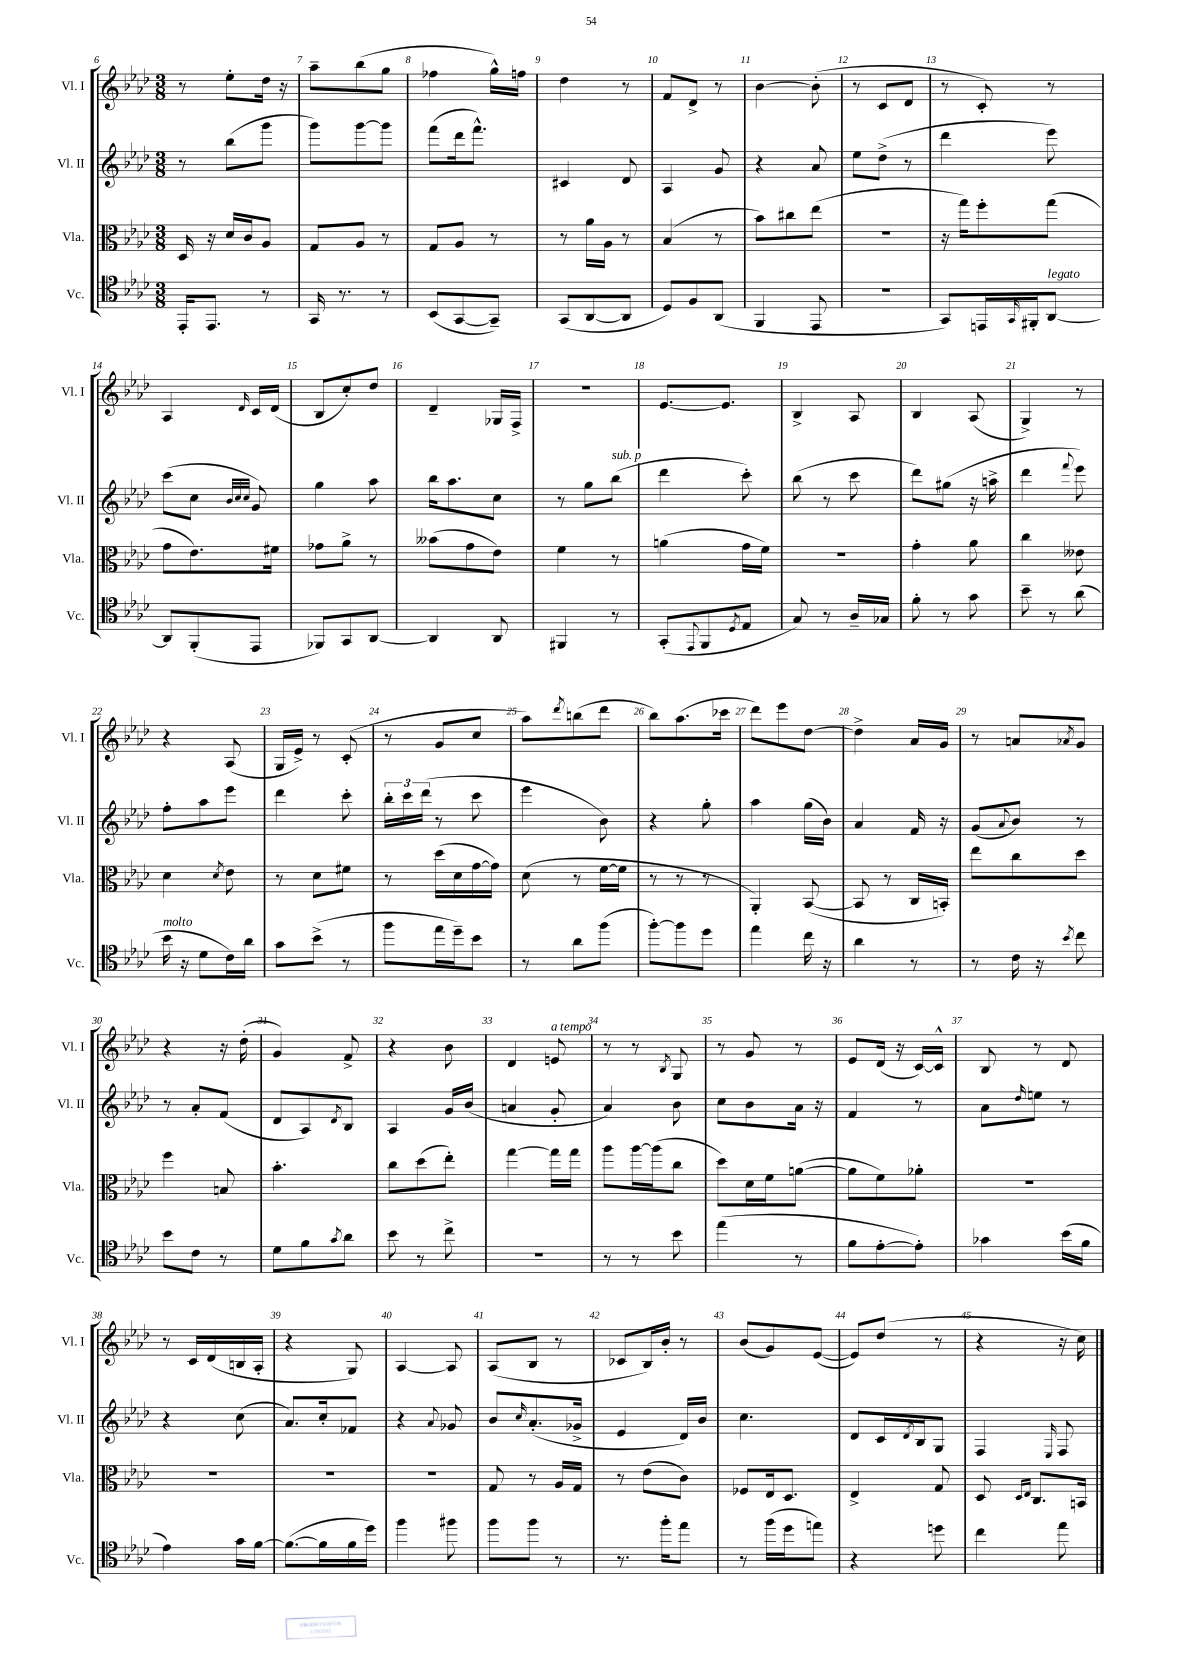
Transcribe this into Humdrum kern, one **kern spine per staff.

**kern	**kern	**kern	**kern
*staff4	*staff3	*staff2	*staff1
*clefC4	*clefC3	*clefG2	*clefG2
*k[b-e-a-d-]	*k[b-e-a-d-]	*k[b-e-a-d-]	*k[b-e-a-d-]
*M3/8	*M3/8	*M3/8	*M3/8
16EE-'	16D-	8r	8r
8.EE-	16r	.	.
.	16d-	(8bb-	8ee-'
.	16c	.	.
8r	8A-	8ggg	16dd-
.	.	.	16r
=	=	=	=
16GG	8G	8ggg)	8aa-~
8.r	.	.	.
.	8A-	[8ggg	(8bb-
8r	8r	8ggg]	8gg
=	=	=	=
(8BB-	8G	(8fff	4ff-
[8GG	8A-	16ddd-	.
.	.	8.fff^^)	.
8GG~])	8r	.	16gg^^)
.	.	.	16ff
=	=	=	=
(8GG	8r	4c#	4dd-
[8AA-	16a-	.	.
.	16A-	.	.
8AA-]	8r	8d-	8r
=	=	=	=
8D-)	(4B-	4A-	8f
8F	.	.	8d-^
(8AA-	8r	8g	8r
=	=	=	=
4FF	8b-)	4r	[4b-
.	8cc#	.	.
8EE-	(8ee-	8a-	(8b-']
=	=	=	=
4.r	4.r	8ee-	8r
.	.	(8dd-^	8c
.	.	8r	8d-
=	=	=	=
8GG)	16r	4ddd-	8r
.	16gg)	.	.
16EE	8ff'	.	8c')
16qqGG	.	.	.
16FF#'	.	.	.
[8AA-	(8gg	8eee-)	8r
=	=	=	=
8AA-]	8g	(8ccc	4A-
(8FF'	8.e-)	8cc	.
.	.	32qqb-	.
.	.	32qqcc	.
.	.	32qqcc	16qqd-
8EE-	.	8g)	16c
.	16f#	.	(16d-
=	=	=	=
8FF-)	8g-	4gg	8B-
8GG	8a-^	.	8cc')
[8AA-	8r	8aa-	8dd-
=	=	=	=
4AA-]	(8b--	16bb-	4d-~
.	.	8.aa-	.
.	8g	.	.
8AA-	8e-)	8cc	16G-
.	.	.	16F^
=	=	=	=
4FF#	4f	8r	4.r
.	.	8gg	.
8r	8r	(8bb-	.
=	=	=	=
(8GG'	(4a	4ddd-	[8.e-
8qqEE-	.	.	.
8FF	.	.	.
.	.	.	8.e-]
8qD-	.	.	.
8E-	16g	8ccc')	.
.	16f)	.	.
=	=	=	=
8G)	4.r	(8bb-	4B-^
8r	.	8r	.
16A-~	.	8ccc	8A-
16G-	.	.	.
=	=	=	=
8f'	4g'	8ddd-)	4B-
8r	.	(8gg#	.
8g	8a-	16r	(8A-
.	.	16aa^	.
=	=	=	=
8b-~	4cc	4ddd-	4G^)
8r	.	.	.
.	.	8qqfff	.
(8a-	8e--	8eee-)	8r
=	=	=	=
16b-	4d-	8ff'	4r
16r	.	.	.
8d-	.	8aa-	.
.	8qd-	.	.
16c)	8e-	8eee-	(8A-
16a-	.	.	.
=	=	=	=
8g	8r	4ddd-	16G
.	.	.	16e-^)
(8b-^	8d-	.	8r
8r	8f#	8ccc'	(8c'
=	=	=	=
8ff	8r	24bb-'	8r
.	.	24ccc	.
.	.	(24ddd-	.
16ee-	(16dd-	8r	8g
16dd-~)	16d-	.	.
8b-	[16g	8ccc	8cc
.	16g])	.	.
=	=	=	=
8r	(8d-	4eee-	8aa-)
.	.	.	8qddd-
8a-	8r	.	(8bb
(8ff	[16f	8b-)	8ddd-
.	16f]	.	.
=	=	=	=
[8ff')	8r	4r	8bb-)
8ff]	8r	.	(8.aa-
8dd-	8r	8gg'	.
.	.	.	16ccc-
=	=	=	=
4ee-	4AA-')	4aa-	8ddd-)
.	.	.	8eee-
16cc	([8BB-	(16gg	[8dd-
16r	.	16b-)	.
=	=	=	=
4a-	8BB-]	4a-	4dd-^]
.	8r	.	.
8r	16C	16f	16a-
.	16BB')	16r	16g
=	=	=	=
8r	8ee-	(8g	8r
.	.	8qqa-	.
16c	8cc	8b-)	8a
16r	.	.	.
8qb-	.	.	8qa-
8cc	8dd-	8r	8g
=	=	=	=
8b-	4ff	8r	4r
8c	.	8a-'	.
8r	8B	(8f	16r
.	.	.	(16dd-'
=	=	=	=
8d-	4.b-'	8d-	4g)
8f	.	8A-)	.
8qg	.	8qd-	.
8a-	.	8B-	8f^
=	=	=	=
8b-	8cc	4A-	4r
8r	(8dd-	.	.
8cc^	8ee-')	16g	8b-
.	.	(16b-	.
=	=	=	=
4.r	[4gg	4a	4d-
.	16gg]	8g'	8e
.	16gg	.	.
=	=	=	=
8r	8aa-	4a-)	8r
8r	[16aa-	.	8r
.	(16aa-]	.	.
.	.	.	8qB-
8b-	8cc	8b-	8G
=	=	=	=
(4ee-	8dd-)	8cc	8r
.	16d-	8b-	8g
.	16f	.	.
8r	([8a	16a-	8r
.	.	16r	.
=	=	=	=
8f	8a]	4f	8e-
[8e-'	8f)	.	(16d-
.	.	.	16r
8e-'])	8a-'	8r	[16c)
.	.	.	16c^^]
=	=	=	=
4g-	4.r	8a-	8B-
.	.	16qqdd-	.
.	.	8ee	8r
(16b-	.	8r	8d-
16f	.	.	.
=	=	=	=
4e-)	4.r	4r	8r
.	.	.	16c
.	.	.	(16d-
16g	.	(8cc	16B
[16f	.	.	16A-'
=	=	=	=
(8.f_	4.r	8.a-)	4r
16f]	.	16cc'	.
16f	.	8f-	8G)
16dd-)	.	.	.
=	=	=	=
4ff	4.r	4r	[4A-
.	.	8qqa-	.
8ff#	.	8g-	8A-]
=	=	=	=
8ff	8G	8b-	(8A-
.	.	16qqcc	.
8ff	8r	(8.a-'	8B-
8r	16A-	.	8r
.	16G	16g-^	.
=	=	=	=
8.r	8r	4e-	8c-
.	(8e-	.	16B-)
16ff'	.	.	16b-'
8ee-	8c)	16d-)	8r
.	.	16b-	.
=	=	=	=
8r	8F-	4.cc	(8b-
(16ff	16E-	.	8g)
16dd-	8.D-	.	.
8ee)	.	.	([8e-
=	=	=	=
4r	4E-^	8d-	8e-])
.	.	16c	(8dd-
.	.	8qd-	.
.	.	16B-	.
8dd	8G	8G	8r
=	=	=	=
4cc	8D-	4F	4r
.	16qqD-	.	.
.	16qqE-	.	.
.	8.C	.	.
.	.	16qqE-	.
8ee-	.	8F	16r
.	16BB	.	16cc)
==	==	==	==
*-	*-	*-	*-
